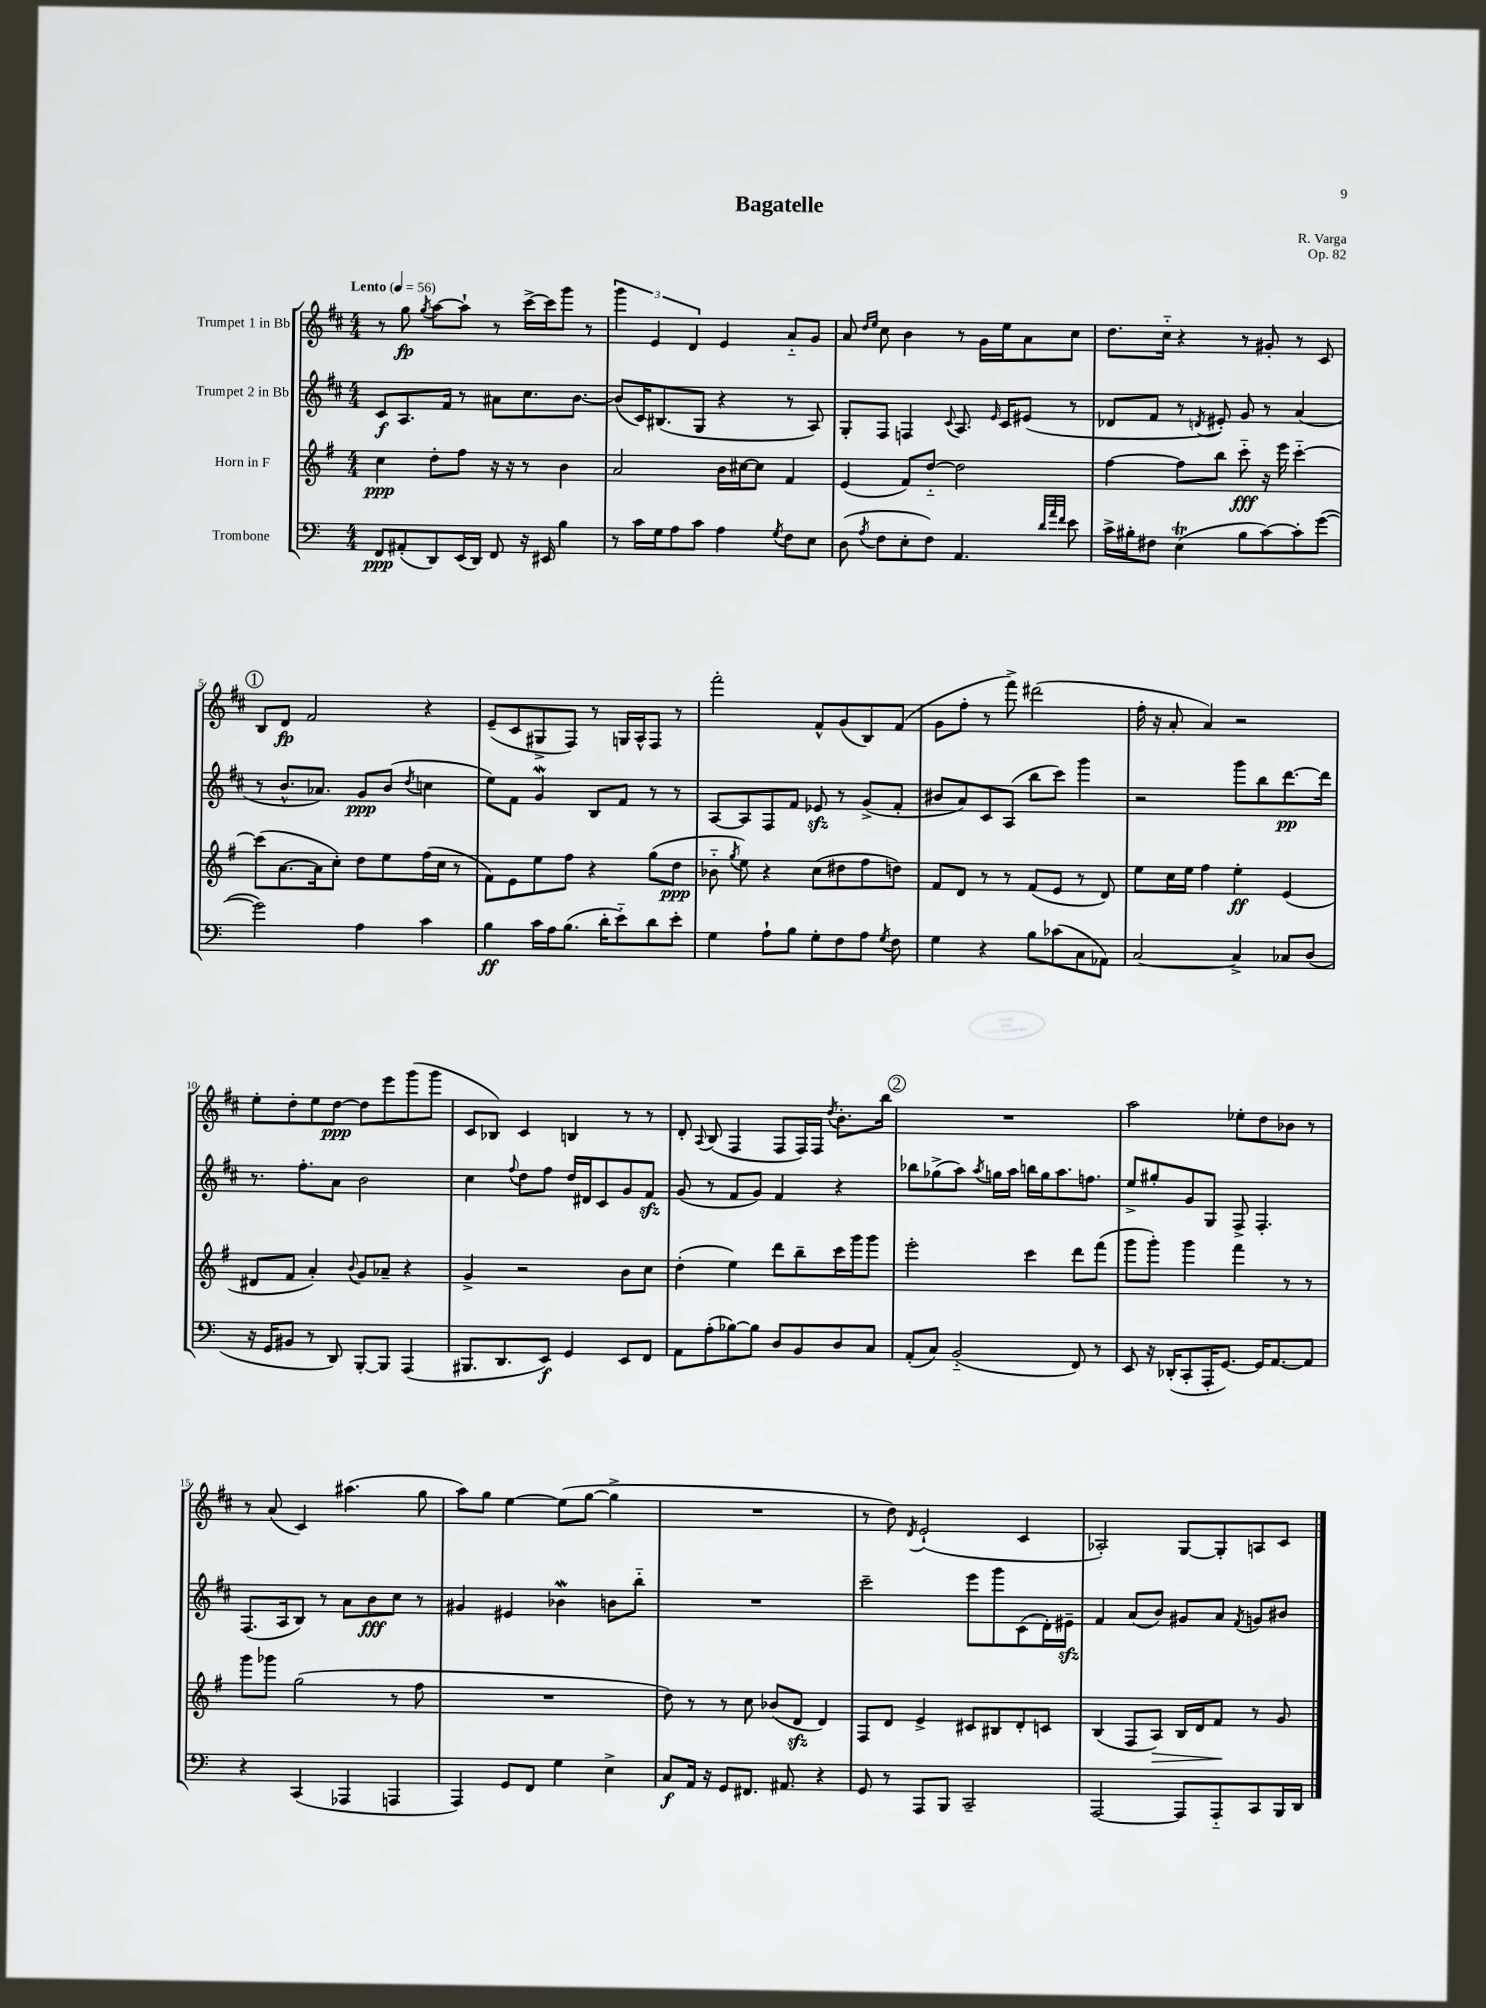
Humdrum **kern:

**kern	**kern	**kern	**kern
*staff4	*staff3	*staff2	*staff1
*clefF4	*clefG2	*clefG2	*clefG2
*k[]	*k[f#]	*k[f#c#]	*k[f#c#]
*M4/4	*M4/4	*M4/4	*M4/4
*MM56	*MM56	*MM56	*MM56
8FF	4cc	8c#	8r
(8AA#'	.	8.A	8gg
.	.	.	8qgg
8DD)	8dd'	.	[8aa
.	.	16f#	.
(16EE	8ff#	8r	8aa`]
16DD)	.	.	.
8FF	16r	8a#	8r
.	16r	.	.
16r	8r	8.cc#	[16ccc#^
16EE#	.	.	16ccc#]
4B	4b	.	8ggg
.	.	[8.b	.
.	.	.	8r
=	=	=	=
8r	2a	(8b]	6ggg
16c	.	16c#)	.
.	.	.	6e
16G	.	(8.B#	.
8A	.	.	.
.	.	.	6d
8c	.	8G	.
4A	16b	4r	4e
.	[16cc#	.	.
.	8cc#]	.	.
8qG	.	.	.
8F	4f#	8r	8a'~
8E	.	8A)	8g
=	=	=	=
(8D	(4e	8G'	8a
.	.	.	16qqdd
8qA	.	.	16qqee
8F	.	8F#	8cc#
8E'	8f#)	4F	4b
8F)	[8dd'~	.	.
.	.	8qqc#	.
4.AA	2dd]	8.A	8r
.	.	.	16g
.	.	16qqe	.
.	.	16c#	16ee
.	.	(8e#	8a
32qqd	.	.	.
32qqa	.	.	.
32qqf	.	.	.
8e	.	8r	8cc#
=	=	=	=
16c^	[4ff#	8d-	8.dd
16B#'	.	.	.
8F#	.	8f#	.
.	.	.	16cc#'~
(4E	8ff#]	8r	4r
.	.	8qd	.
.	8bb	8e#')	.
8B#	8ccc'~	8g	8r
[8c)	16r	8r	8g#'
.	16eee	.	.
8c']	[4ccc'~	(4a	8r
([8g	.	.	8c#
=	=	=	=
2g])	(8ccc]	8r	8B
.	[8.a	8.b^^	8d
.	.	.	2f#
.	16a]	8.a-)	.
.	8cc')	.	.
4A	8dd	8g	.
.	8ee	(8b	.
.	.	8qdd	.
4c	(16ff#	4cc	4r
.	16cc	.	.
.	8r	.	.
=	=	=	=
4B	8f#)	8ee)	(8e~
.	8e	8f#	8c#
16c	8ee	4g	8G#^
16A	.	.	.
(8.B	8ff#	.	8F#)
.	4r	8B	8r
16d'	.	.	.
8e'~)	.	8f#	16G
.	.	.	16A^^
8d	(8gg	8r	8F#
8e'	8dd	8r	8r
=	=	=	=
4G	8b-'~	[8A	2fff#'
.	8qgg	.	.
.	8ee)	8A]	.
8A`	4r	8F#	.
8B	.	8f#	.
8G'	(8cc	8e-	8f#^^
8F	8dd#	8r	(8g
8A	8ff#	(8g^	8B)
8qG	.	.	.
8F	8dd)	8f#'	(8f#
=	=	=	=
4G	8f#	8b#	8g
.	8d	8a)	8ff#'
4r	8r	8c#	8r
.	8r	(8A	8fff#^)
8B	(8f#	8bb	(2ddd#
(8c-	8e	8ccc#)	.
8C	8r	4ggg	.
8AA-)	8d)	.	.
=	=	=	=
[2C	8ee	2r	16ff#'
.	.	.	16r
.	16cc	.	8a'
.	16ee	.	.
.	4ff#	.	4a)
4C^]	4ee'	8ggg	2r
.	.	8bb	.
8C-	(4e	[8.ddd	.
(8D	.	.	.
.	.	16ddd]	.
=	=	=	=
16r	8d#	8.r	8ee'
16GG	.	.	.
8BB#	8f#	.	8dd'
.	.	8.ff#'	.
8r	4a')	.	8ee
8DD)	.	8a	[8dd
.	8qqb	.	.
[8BBB'	8g	2b	8dd]
8BBB]	8a-~	.	8eee
(4AAA	4r	.	(8ggg
.	.	.	8ggg
=	=	=	=
8.BBB#	4g^	4cc#	8c#
.	.	.	8B-)
8.DD	.	.	.
.	.	8qqff#	.
.	2r	8dd	4c#
8EE)	.	8ff#	.
4GG	.	16dd	4B
.	.	16d#	.
.	.	8c#	.
8EE	8b	8g	8r
8FF	8cc	8f#	8r
=	=	=	=
8AA	(4dd'	(8g	8d'
.	.	.	8qqA
(8A'	.	8r	(8B
[8B-)	4ee)	8f#	4F#
8B-]	.	8g)	.
8D	8ddd	4f#	8F#
8BB	8bb~	.	16F#)
.	.	.	16F#
.	.	.	8qdd
8D	16ccc	4r	8.b'
.	16ggg	.	.
8C	8ggg	.	.
.	.	.	16bb
=	=	=	=
(8AA'	2eee'	8bb-	1r
8C)	.	(8gg-^	.
(2BB'~	.	8aa)	.
.	.	8qaa	.
.	.	16gg	.
.	.	16aa	.
.	4ccc	16bb	.
.	.	16gg	.
.	.	8.aa	.
8FF)	8ddd	.	.
.	.	8.ff	.
8r	(8fff#	.	.
=	=	=	=
8EE	8ggg	8ee^	2aa
16r	8ggg')	8gg#'	.
(16DD-'	.	.	.
8CC'	4ggg	8g	.
16AAA'	.	8G	.
[8.GG)	.	.	.
.	4fff#	8F#^	8ee-'
16GG]	.	4.F#'	8dd
[8.AA	.	.	.
.	8r	.	8b-
8AA]	8r	.	8r
=	=	=	=
4r	8ggg	(8.F#	8r
.	8ggg-	.	(8a
.	.	16A	.
(4CC	(2gg	8B)	4c#)
.	.	8r	.
4AAA-	.	8a	(4.aa#
.	.	8b	.
4AAA	8r	8cc#	.
.	8ff#	8r	8gg
=	=	=	=
4AAA)	1r	4g#	8aa)
.	.	.	8gg
8GG	.	4e#	[4ee
8FF	.	.	.
4G	.	4b-	(8ee]
.	.	.	[8gg
4E^	.	8b	4gg^]
.	.	8bb'~	.
=	=	=	=
8C	8dd)	1r	1r
16AA	8r	.	.
16r	.	.	.
8GG	8r	.	.
8.FF#	8cc	.	.
.	(8b-	.	.
8.AA#	.	.	.
.	8d	.	.
4r	4d)	.	.
=	=	=	=
8GG	8F#	2ccc#~	8r
8r	8d	.	8dd)
.	.	.	8qd
8AAA	4e^	.	(2e`
8BBB	.	.	.
2CC~	8c#	8eee	.
.	8B#	8ggg	.
.	8d'	(8c#	4c#
.	8c	16d')	.
.	.	16e#~	.
=	=	=	=
[2AAA	(4B	4f#	2A-')
.	8F#	(8a	.
.	8A)	8b)	.
8AAA]	16B	8g#	[8G
.	16d	.	.
8AAA'~	8f#	8a	8G']
.	.	8qf#	.
8CC	8r	8g	8A
16BBB	8g	8b#	8c#
16DD	.	.	.
==	==	==	==
*-	*-	*-	*-
